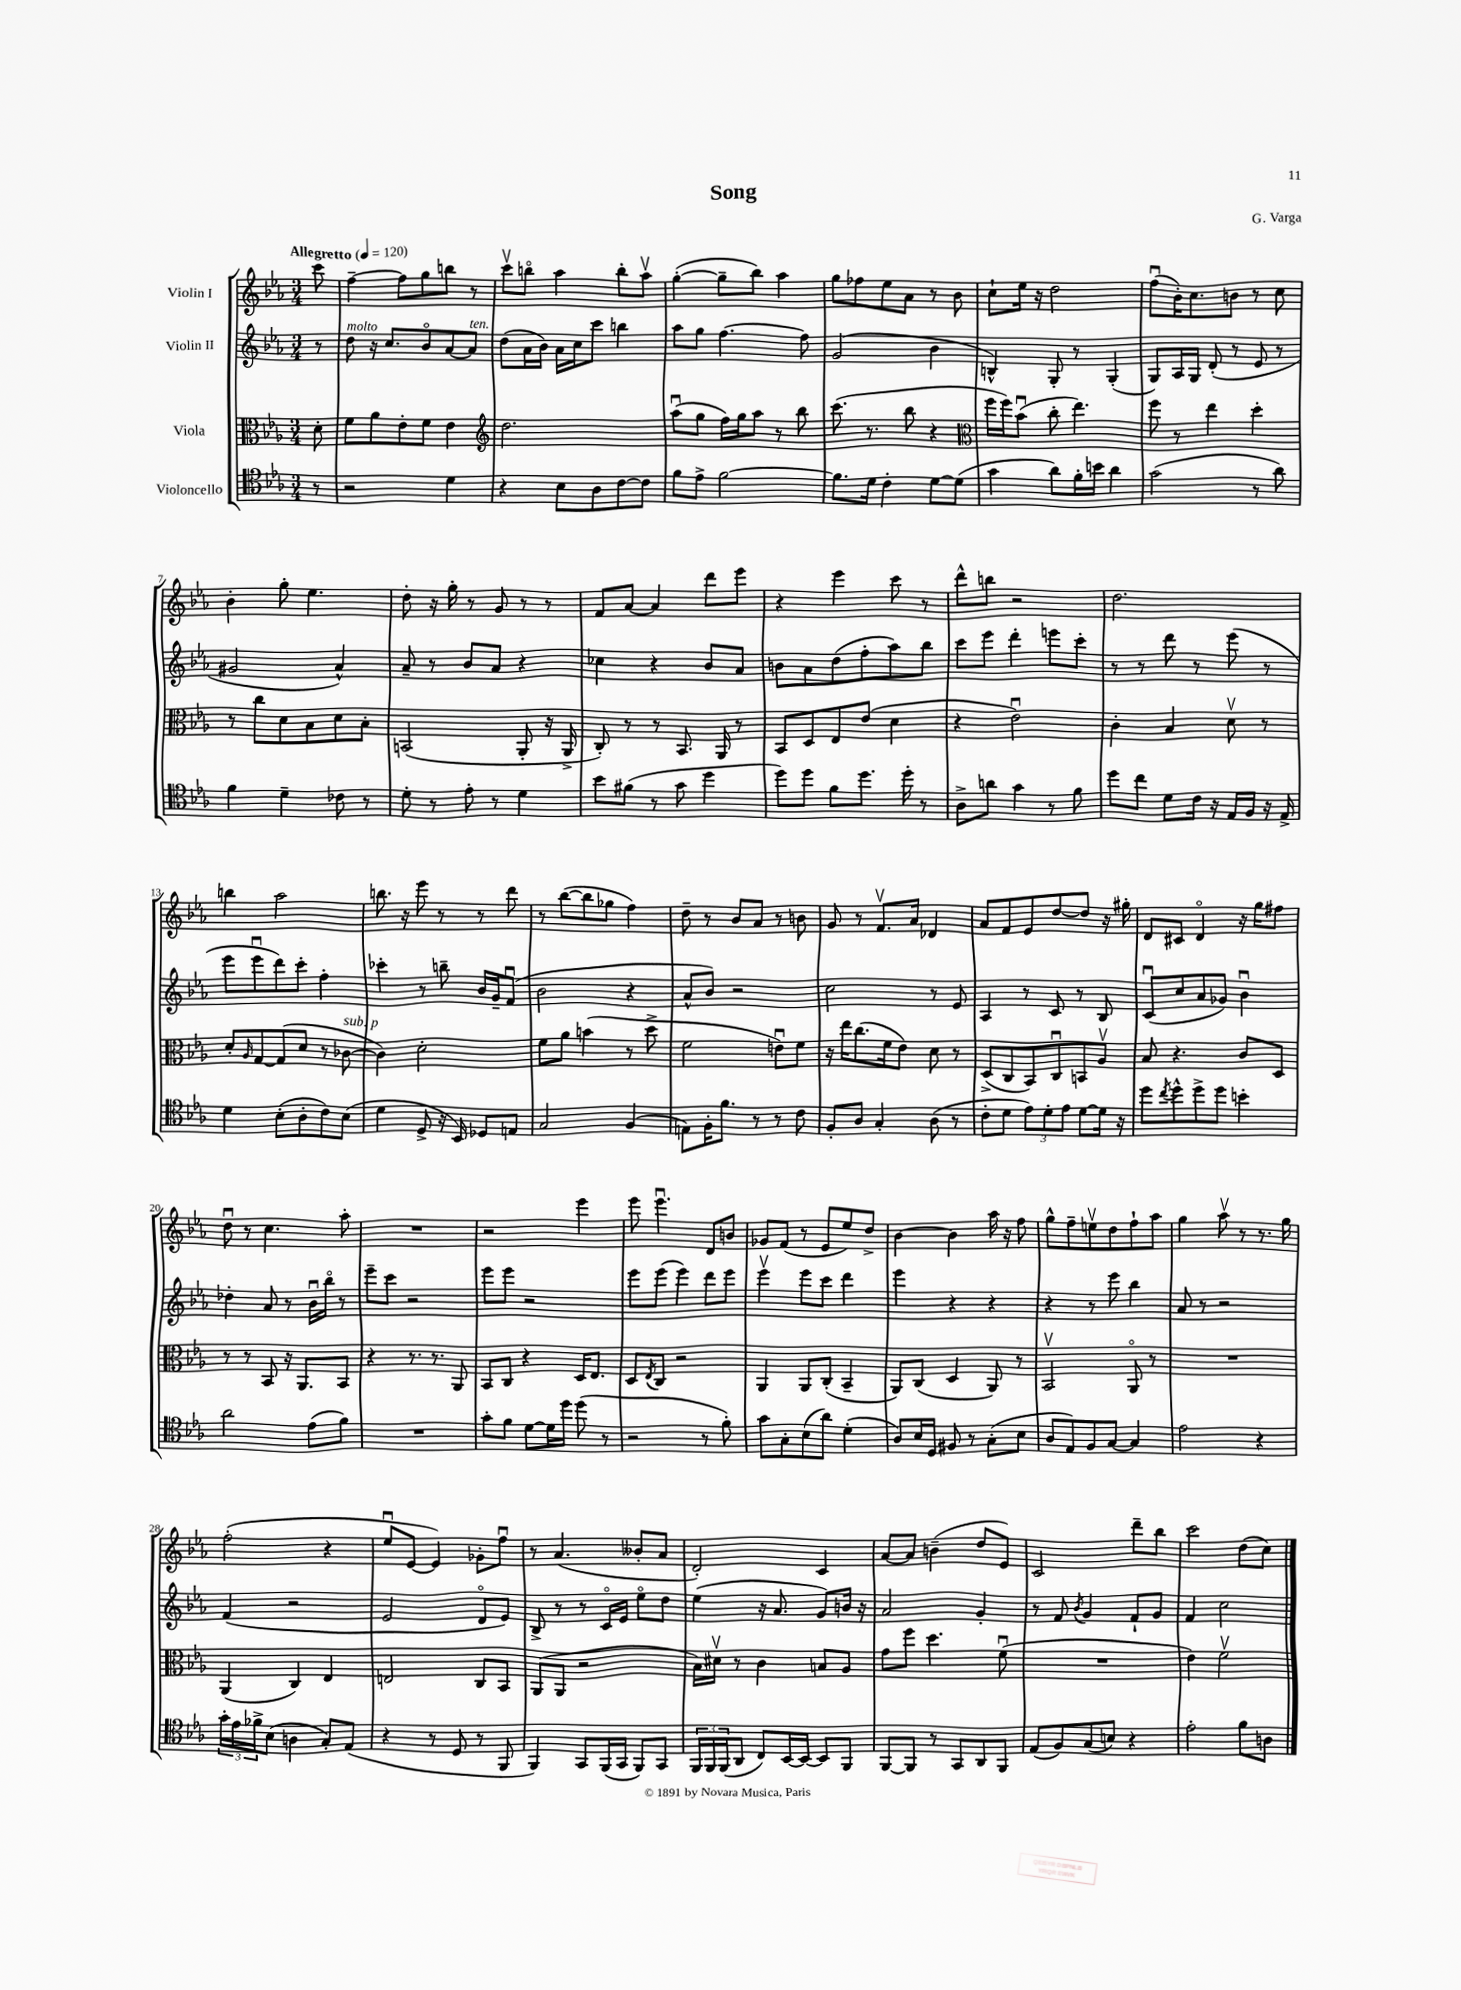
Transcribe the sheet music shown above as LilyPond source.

\header { title = "Song" composer = "G. Varga" }
<<
\new StaffGroup <<
\new Staff = "s0" \with { instrumentName = "Violin I" } {
    \clef treble \key ees \major \numericTimeSignature \time 3/4 \partial 8 \tempo "Allegretto" 4 = 120
    c'''8 |
    f''4~-- f''8 g''8 b''8 r8 |
    c'''8\upbow b''8\flageolet aes''4 b''8-. aes''8\upbow |
    g''4~-.( g''8-- bes''8) aes''4 |
    g''8 fes''8 ees''8 aes'8 r8 bes'8 |
    c''8-! ees''16 r16 d''2 |
    f''8\downbow( bes'16-.) c''8. b'8 r8 c''8 |
    bes'4-. g''8-. ees''4. |
    d''8-. r16 g''16-. r8 g'8 r8 r8 |
    f'8 aes'8~ aes'4 d'''8 ees'''8 |
    r4 ees'''4 c'''8 r8 |
    d'''8-^ b''8 r2 |
    d''2. |
    b''4 aes''2 |
    b''8. r16 ees'''8 r8 r8 d'''8 |
    r8 bes''8~( bes''8 ges''8 f''4) |
    d''8-- r8 bes'8 aes'8 r8 b'8 |
    g'8 r8 f'8.\upbow aes'16 des'4 |
    aes'8 f'8 ees'8 d''8~ d''8 r16 gis''16-. |
    d'8 cis'8 d'4\flageolet r16 g''16 fis''8 |
    d''8\downbow r8 c''4. aes''8-. |
    R2. |
    r2 ees'''4 |
    ees'''8 ees'''4.\downbow d'8 b'8 |
    ges'8 f'8( r8 ees'8 ees''8) d''8-> |
    bes'4~ bes'4 aes''16 r16 f''8 |
    g''8-^ f''8-- e''8\upbow d''8 f''8-! aes''8 |
    g''4 aes''8\upbow r8 r8. g''16 |
    f''2-.( r4 |
    ees''8\downbow ees'8~ ees'4) ges'8-. f''8\downbow |
    r8 aes'4.( beses'8-. aes'8 |
    d'2-.) c'4 |
    aes'8~ aes'8 b'4--( d''8 ees'8) |
    c'2 d'''8-- bes''8 |
    c'''2 d''8( c''8) \bar "|." |
}
\new Staff = "s1" \with { instrumentName = "Violin II" } {
    \clef treble \key ees \major \numericTimeSignature \time 3/4 \partial 8
    r8 |
    d''8^\markup { \italic "molto" } r16 c''8. bes'8\flageolet aes'8~ aes'8^\markup { \italic "ten." } |
    d''8( aes'16 bes'16) aes'16 c''16 c'''8 b''4 |
    aes''8 g''8 f''4.~ f''8 |
    g'2( bes'4 |
    b4-^) g8-. r8 g4-.( |
    g8) aes16 g16 d'8-.( r8 ees'8 r8 |
    gis'2 aes'4-^) |
    aes'8-- r8 bes'8 aes'8 r4 |
    ces''4 r4 bes'8 aes'8 |
    b'8 aes'8 d''8( f''8-. aes''8) bes''8 |
    c'''8 ees'''8 d'''4-. e'''8 c'''8-. |
    r8 r8 d'''8 r8 ees'''8( r8 |
    ees'''8 ees'''8\downbow d'''8) c'''8-. f''4-. |
    ces'''4-. r8 b''8-- bes'16 g'16-- f'8\downbow( |
    bes'2 r4 |
    aes'8-^ bes'8) r2 |
    c''2 r8 ees'8 |
    aes4 r8 c'8 r8 bes8 |
    c'8\downbow( c''8 aes'8 ges'8) bes'4\downbow |
    des''4-. aes'8 r8 bes'16\downbow bes''16\flageolet r8 |
    ees'''8-- c'''8 r2 |
    ees'''8 ees'''8 r2 |
    ees'''8 ees'''8( ees'''4) d'''8 ees'''8 |
    ees'''4\upbow ees'''8 c'''8 d'''4 |
    ees'''4 r4 r4 |
    r4 r8 ees'''8 bes''4 |
    aes'8 r8 r2 |
    f'4( r2 |
    ees'2 d'8\flageolet ees'8) |
    bes8-> r8 r8 c'16\flageolet ees'16 ees''8\flageolet d''8 |
    ees''4( r16 aes'8. g'8) b'16 r16 |
    aes'2 g'4-. |
    r8 f'8 \acciaccatura { bes'8 } g'4 f'8-! g'8 |
    f'4 c''2 \bar "|." |
}
\new Staff = "s2" \with { instrumentName = "Viola" } {
    \clef alto \key ees \major \numericTimeSignature \time 3/4 \partial 8
    d'8-. |
    f'8 aes'8 ees'8-. f'8 ees'4 |
    \clef treble d''2. |
    aes''8\downbow( g''8 f''16) g''16 aes''8 r8 bes''8 |
    c'''8.( r8. bes''8 r4 |
    \clef alto f''16 f''16) bes'8\downbow( c''8-. ees''4.) |
    f''8 r8 ees''4 d''4-. |
    r8 c''8 d'8 bes8 d'8 bes8-. |
    b,2( aes,8-. r16 aes,16-> |
    c8-.) r8 r8 bes,8. aes,16 r8 |
    bes,8 d8 ees8 ees'8( d'4 |
    r4 ees'2\downbow) |
    c'4-. bes4 d'8\upbow r8 |
    d'8-. \grace { aes16 } g8~ g8( d'8 r8 ces'8~^\markup { \italic "sub. p" } |
    ces'4) d'2-. |
    f'8 aes'8 b'4( r8 d''8-> |
    f'2 e'8\downbow) f'8 |
    r16 ees''16 c''8.( f'16 ees'8) d'8 r8 |
    d8->( c8 bes,8) c8\downbow b,8 aes8\upbow |
    bes8 r4. c'8 d8 |
    r8 r8 bes,8 r16 aes,8. bes,8 |
    r4 r8. r8. aes,8 |
    bes,8 c8 r4 d16 ees8. |
    d8 \acciaccatura { ees8 } c8 r2 |
    aes,4 aes,8 c8-.( bes,4-- |
    aes,8) c8( d4 aes,8) r8 |
    bes,2\upbow aes,8\flageolet r8 |
    R2. |
    aes,4( c4) ees4 |
    e2 c8 bes,8 |
    aes,8( aes,8 r2 |
    bes16) dis'16\upbow r8 c'4 b8 aes8 |
    g'8 f''8 d''4. f'8\downbow( |
    R2. |
    ees'4) f'2\upbow \bar "|." |
}
\new Staff = "s3" \with { instrumentName = "Violoncello" } {
    \clef tenor \key ees \major \numericTimeSignature \time 3/4 \partial 8
    r8 |
    r2 d'4 |
    r4 bes8 aes8 c'8~ c'8 |
    f'8 ees'8-> f'2~ |
    f'8. d'16 c'4-. d'8~ d'8( |
    g'4 aes'8) f'16-. b'16 aes'4 |
    g'2( r8 aes'8) |
    f'4 d'4-- ces'8 r8 |
    d'8-. r8 ees'8-. r8 d'4 |
    bes'8 fis'8( r8 g'8 d''4 |
    d''8) d''8 f'8 d''8. d''16-. r8 |
    aes8-> a'8 g'4 r8 f'8 |
    d''8 c''8 d'8 c'16 r16 ees16 f16 r16 ees16-> |
    d'4 bes8-.( aes8-. c'8) bes8( |
    d'4 d8-> r16 bes,16) des8 e8 |
    g2 f4( |
    e8) f16-. f'8. r8 r8 c'8 |
    f8-. aes8 g4-. aes8( r8 |
    c'8-. d'8 \tuplet 3/2 { ees'8) d'8-. ees'8 } d'8~ d'16 r16 |
    d''8 \acciaccatura { c''8 } d''8-^ d''8-> d''8 b'4-. |
    aes'2 ees'8( f'8) |
    R2. |
    g'8-. f'8 d'8~ d'16 d''16 d''8( r8 |
    r2 r8 f'8-.) |
    g'8 g8-. bes8( aes'8) d'4-.( |
    aes8) bes16 d16 fis8 r8 g8-.( bes8 |
    aes8 ees8) f8 g8~ g4 |
    ees'2 r4 |
    \tuplet 3/2 { g'16-. ees'16 fes'16-> } bes8( a4 g8-.) ees8( |
    r4 r8 d8 r8 f,8 |
    f,4) g,8 f,16( g,16 f,8) g,8 |
    \tuplet 3/2 { f,16 f,16 f,16( } aes,8 c8) bes,16~ bes,16~ bes,8 f,8 |
    f,8~ f,8 r8 g,8 aes,8 f,8 |
    ees8( f8) g8( b8) r4 |
    ees'2-. f'8 a8 \bar "|." |
}
>>
>>
